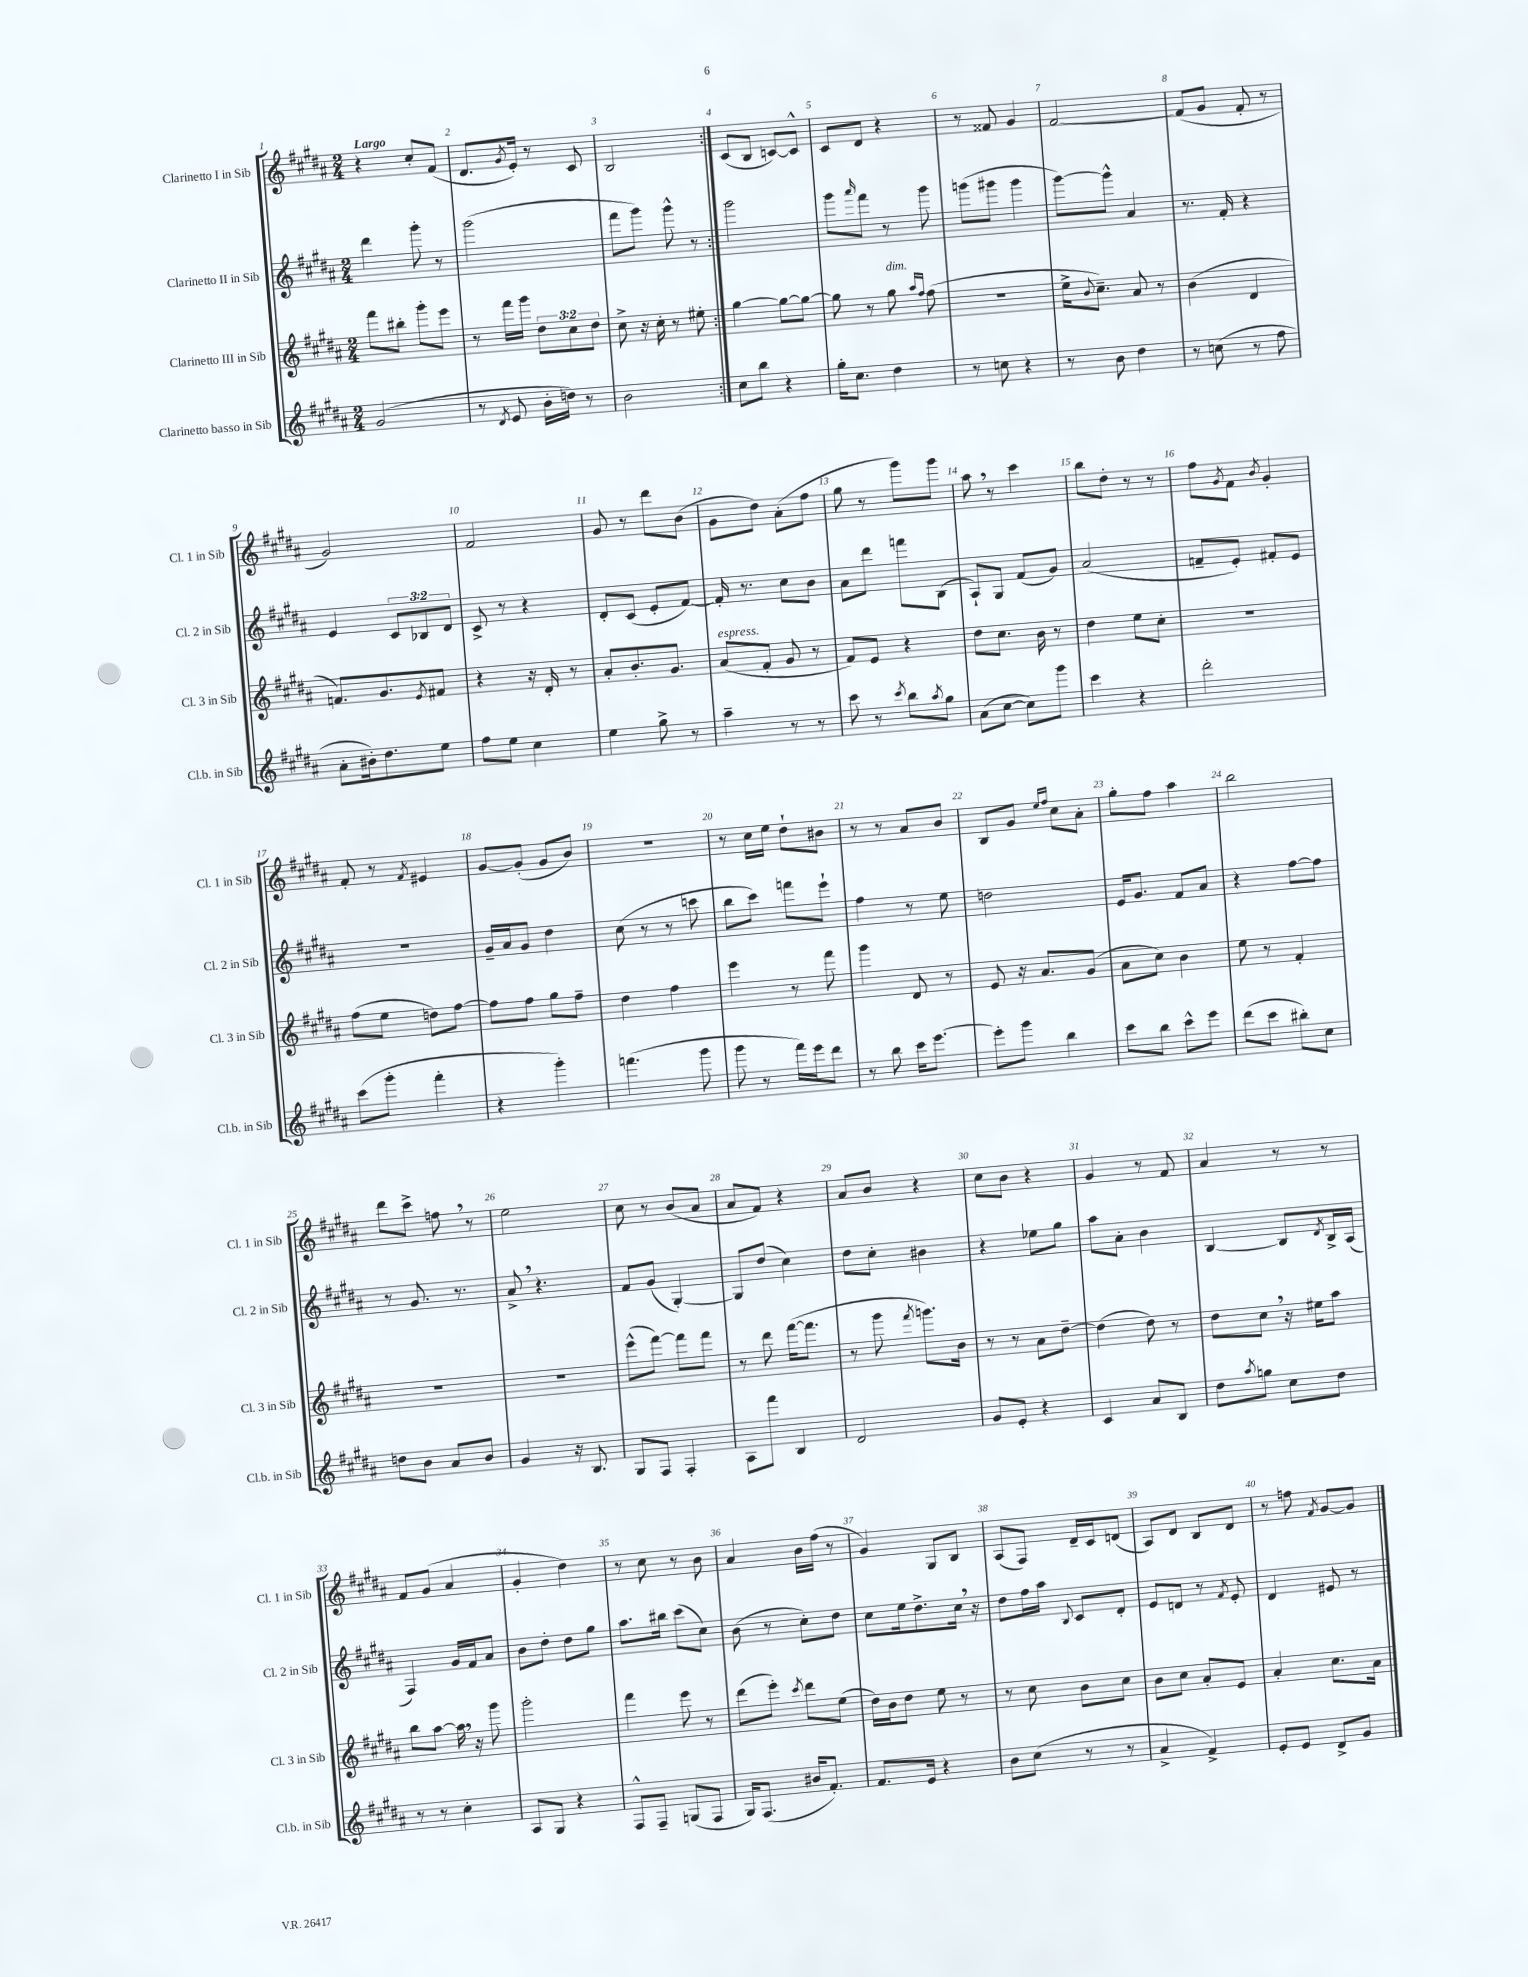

**kern	**kern	**kern	**kern
*staff4	*staff3	*staff2	*staff1
*clefG2	*clefG2	*clefG2	*clefG2
*k[f#c#g#d#a#]	*k[f#c#g#d#a#]	*k[f#c#g#d#a#]	*k[f#c#g#d#a#]
*M2/4	*M2/4	*M2/4	*M2/4
(2g#/	8fff#\L	4ddd#\	4r
.	8bb#'\J	.	.
.	8ggg#'\L	8ggg#'\	8cc#'/L
.	8eee\J	8r	(8f#/J
=	=	=	=
8r	8r	(2ggg#\	8.d#/L
8qd#/	.	.	.
8e/	16fff#\LL	.	.
.	.	.	8qg#/
.	16ggg#\JJ	.	16e'/Jk)
16b'\LL	12dd#\L	.	8r
16dd\JJ)	.	.	.
.	12cc#\	.	.
8r	.	.	8c#/
.	12dd#\J	.	.
=	=	=	=
2b\	8cc#^\	8fff#\L	2B/
.	16r	8ggg#\J)	.
.	16cc#'\	.	.
.	8r	8ggg#^^\	.
.	8ee#'\	8r	.
=:|!	=:|!	=:|!	=:|!
8cc#\L	[4gg#\	2ggg#\	(8c#/L
8bb\J	.	.	8B/J
4r	8gg#\_L	.	[8c/L)
.	8gg#\_J	.	8c^^/]J
=	=	=	=
16gg#'\LK	8gg#\]	8ggg#\L	8c#/L
8.cc#\J	.	.	.
.	.	16qqaaa#/	.
.	8r	8fff#\J	8d#/J
4dd#\	8gg#\	8r	4r
.	16qqaa#/LL	.	.
.	16qqff#/JJ	.	.
.	(8ff#\	8ggg#\	.
=	=	=	=
8r	2r	(8ggg\L	8r
8cc\	.	8ggg#\J	8f##/
4r	.	4ggg#\	4g#/
=	=	=	=
8r	16ee^\LK	[8ggg#\L)	[2f#/
.	8qqb/	.	.
.	8.cc#~\J)	.	.
8b\	.	8ggg#^^\]J	.
4dd#\	8a#/	4a#/	.
.	8r	.	.
=	=	=	=
8r	(4b\	8.r	(8f#/]L
(8cc\	.	.	8g#/J
.	.	16f#'/	.
8r	4d#/	4r	8f#'/
8ff#\	.	.	8r
=	=	=	=
8a#'\L	8.f/L)	4e/	2g#/)
16b#'\k)	.	.	.
8.dd#\	8.g#/	.	.
.	.	12c#/L	.
.	.	12B-/	.
.	8qe/	.	.
8ee\J	8f#/J	.	.
.	.	12d#/J	.
=	=	=	=
8ff#\L	4r	8c#^/	2f#/
8ee\J	.	8r	.
4cc#\	16r	4r	.
.	16d#'/	.	.
.	8r	.	.
=	=	=	=
4ee\	8a#'/L	8d#'/L	8g#/
.	8.b'/	(8c#/J	8r
8gg#^\	.	8e'/L	8ddd#\L
.	8.g#/J	.	.
8r	.	[8f#/J)	(8b\J
=	=	=	=
4aa#~\	(8a#/L	16f#'/]	8g#\L
.	.	8.r	.
.	8f#'/J	.	8dd#\J)
8r	8g#/	8cc#\L	(8a#'\L
8r	8r	8b\J	8ff#\J
=	=	=	=
8ccc#\	8f#/L)	8a#\L	8gg#\
8r	8e/J	8ddd#\J	8r
8qccc#/	.	.	.
8bb\L	4r	8fff\L	8ggg#\L)
8qaa#/	.	.	.
8gg#\J	.	(8B\J	8ggg#\J
=	=	=	=
(8a#\L	8dd#\L	8A#`/L)	8aa#\
[8cc#\J	8.cc#\J	8G#/J	8r
8cc#\]L)	.	(8f#/L	4ccc#\
.	16b\	.	.
8ggg#\J	8r	8g#/J)	.
=	=	=	=
4ccc#\	4dd#\	(2a#/	8bb\L
.	.	.	8dd#'\J
4r	8ee\L	.	8r
.	8cc#'\J	.	8r
=	=	=	=
2ddd#'\	2r	8f~/L	8ff#\L
.	.	.	8qg#/
.	.	8e'/J)	8f#\J
.	.	.	8qb/
.	.	8f#'/L	4g#'/
.	.	8e/J	.
=	=	=	=
(8ccc#\L	(8ff#\L	2r	8f#'/
8ggg#'\J	8ee\J	.	8r
.	.	.	8qf#/
4fff#'\	8dd\L)	.	4e#/
.	[8ff#\J	.	.
=	=	=	=
4r	8ff#\]L	16g#~/LL	[8g#/L
.	.	16a#/J	.
.	8ff#\J	8g#/J	(8g#'/]J
4ggg#'\)	8gg#\L	4dd#\	8g#/L
.	8ff#~\J	.	8b/J)
=	=	=	=
(4.fff\	4dd#\	(8cc#\	2r
.	.	8r	.
.	4ff#\	8r	.
8ggg#\	.	8ccc\	.
=	=	=	=
8ggg#\	4eee\	8bb\L	8r
8r	.	8ccc#\J)	16cc#\LL
.	.	.	16ee\JJ
16fff#\LL)	8r	8fff\L	8dd#`\L
16eee\J	.	.	.
8ddd#\J	8fff#\	8eee`\J	8b#\J
=	=	=	=
8r	4ggg#\	4ff#\	8r
8bb\	.	.	8r
16ccc#\LK	8d#/	8r	8a#/L
[8.eee\J	.	.	.
.	8r	8ee\	8b/J
=	=	=	=
8eee'\]L	8e/	2dd\	8B/L
8ggg#\J	16r	.	8g#/J
.	8.a#/L	.	.
.	.	.	16qqee/LL
.	.	.	16qqff#/JJ
4bb\	.	.	8cc#\L
.	(8g#/J	.	8a#'\J
=	=	=	=
8ccc#\L	8a#\L	16e/LK	8gg#'\L
.	.	8.g#/J	.
8bb\J	8cc#\J)	.	8ff#\J
8ccc#^^\L	4b\	8f#/L	4aa#\
8eee\J	.	8a#/J	.
=	=	=	=
(8ddd#\L	8ee\	4r	2bb\
8ccc#\J	8r	.	.
8bb#'\L)	4f#'/	[8ff#\L	.
8cc#\J	.	8ff#\]J	.
=	=	=	=
8dd\L	2r	8r	8ddd#\L
8b\J	.	8.g#/	8ccc#^\J
8a#/L	.	.	8ff\
.	.	8.r	.
8b/J	.	.	8r
=	=	=	=
4g#/	2r	8a#^/	2ee\
.	.	4.r	.
16r	.	.	.
8.B/	.	.	.
=	=	=	=
8G#/L	(8eee^^\L	8f#/L	8cc#\
8F#/J	[8fff#\J)	(8g#/J	8r
4F#'/	8fff#\]L	[4G#'/)	(8b/L
.	8fff#\J	.	8a#/J
=	=	=	=
8A#\L	8r	8G#/]L	8a#/L
8fff#\J	8ddd#\	(8dd#/J	8f#/J)
4B/	([16fff#\LK	4cc#\)	4r
.	8.fff#\]J	.	.
=	=	=	=
2d#/	8r	8dd#\L	8a#/L
.	8ggg#\	8cc#'\J	8b/J
.	8qfff#/	.	.
.	8.ggg\L)	4b#\	4r
.	16b\Jk	.	.
=	=	=	=
8g#/L	8r	4r	8cc#\L
8e'/J	8r	.	8b\J
4r	8a#\L	8ee-\L	4r
.	[8dd#~\J	8gg#\J	.
=	=	=	=
4c#/	(4dd#\]	8aa#\L	4g#/
.	.	8a#'\J	.
8a#/L	8dd#\)	4b\	8r
8B/J	8r	.	8f#/
=	=	=	=
8dd#\L	8dd#\L	[4B/	4a#/
8qaa#/	.	.	.
8gg\J	8cc#\J	.	.
8cc#\L	16r	8B/]L	8r
.	16ee#\LK	.	.
.	.	8qd#/	.
8dd#\J	8aa#\J	16B^/L	8r
.	.	(16A#/JJ	.
=	=	=	=
8r	8bb\L	4F#/)	8f#/L
8r	[8aa#\J	.	(8g#/J
4cc#'\	16aa#\]	16g#/LL	4a#/
.	16r	16f#/J	.
.	8ggg#\	8a#/J	.
=	=	=	=
8A#/L	2ggg#'\	8b\L	4g#'/
8G#/J	.	8dd#'\J	.
4r	.	8dd#\L	4dd#\)
.	.	8gg#\J	.
=	=	=	=
8F#^^/L	4fff#\	8.aa#\L	8r
8F#~/J	.	.	8cc#\
.	.	16bb#\Jk	.
(8G/L	8eee\	(8ccc#\L	8r
8F#/J	8r	8cc#\J)	8b\
=	=	=	=
16G#/LK)	(8ddd#\L	(8b\	4a#/
(8.F#/J	.	.	.
.	8eee'\J)	8r	.
.	8qccc#/	.	.
16b#/LK	8ddd#\L	8cc#'\L)	16b\LL
8.f#'/J)	.	.	(16ff#\JJ
.	(8ee\J	8dd#\J	8r
=	=	=	=
8.f#/L	16dd#\LL)	8cc#\L	4g#/)
.	16b\J	.	.
.	8dd#\J	16ee\k	.
16e/Jk	.	8.dd#^\	.
4r	8ee\	.	8G#/L
.	8r	16cc#\Jk	8B/J
.	.	16r	.
=	=	=	=
8b\L	8r	8dd#\L	(8A#/L
(8cc#\J	8cc#\	16ff#\L	8F#/J)
.	.	16aa#\JJ	.
.	.	8qqB/	.
8r	8b\L	8c#/L	16d#~/LL
.	.	.	16c#/J
8r	8cc#\J	8d#'/J	(8d/J
=	=	=	=
4a#^/	8b\L	8e/L	8A#/L)
.	8cc#\J	8d/J	8d#/J
4f#^/)	8a#'/L	8r	8B/L
.	.	8qf#/	.
.	8e/J	8e'/	8d#/J
=	=	=	=
8e'/L	4a#'/	4d#/	8r
8e/J	.	.	8ff\
.	.	.	8qf#/
8d#^/L	8.cc#\L	8e#/	[8g#/L
8g#/J	.	8r	8g#/]J
.	16a#\Jk	.	.
==	==	==	==
*-	*-	*-	*-
